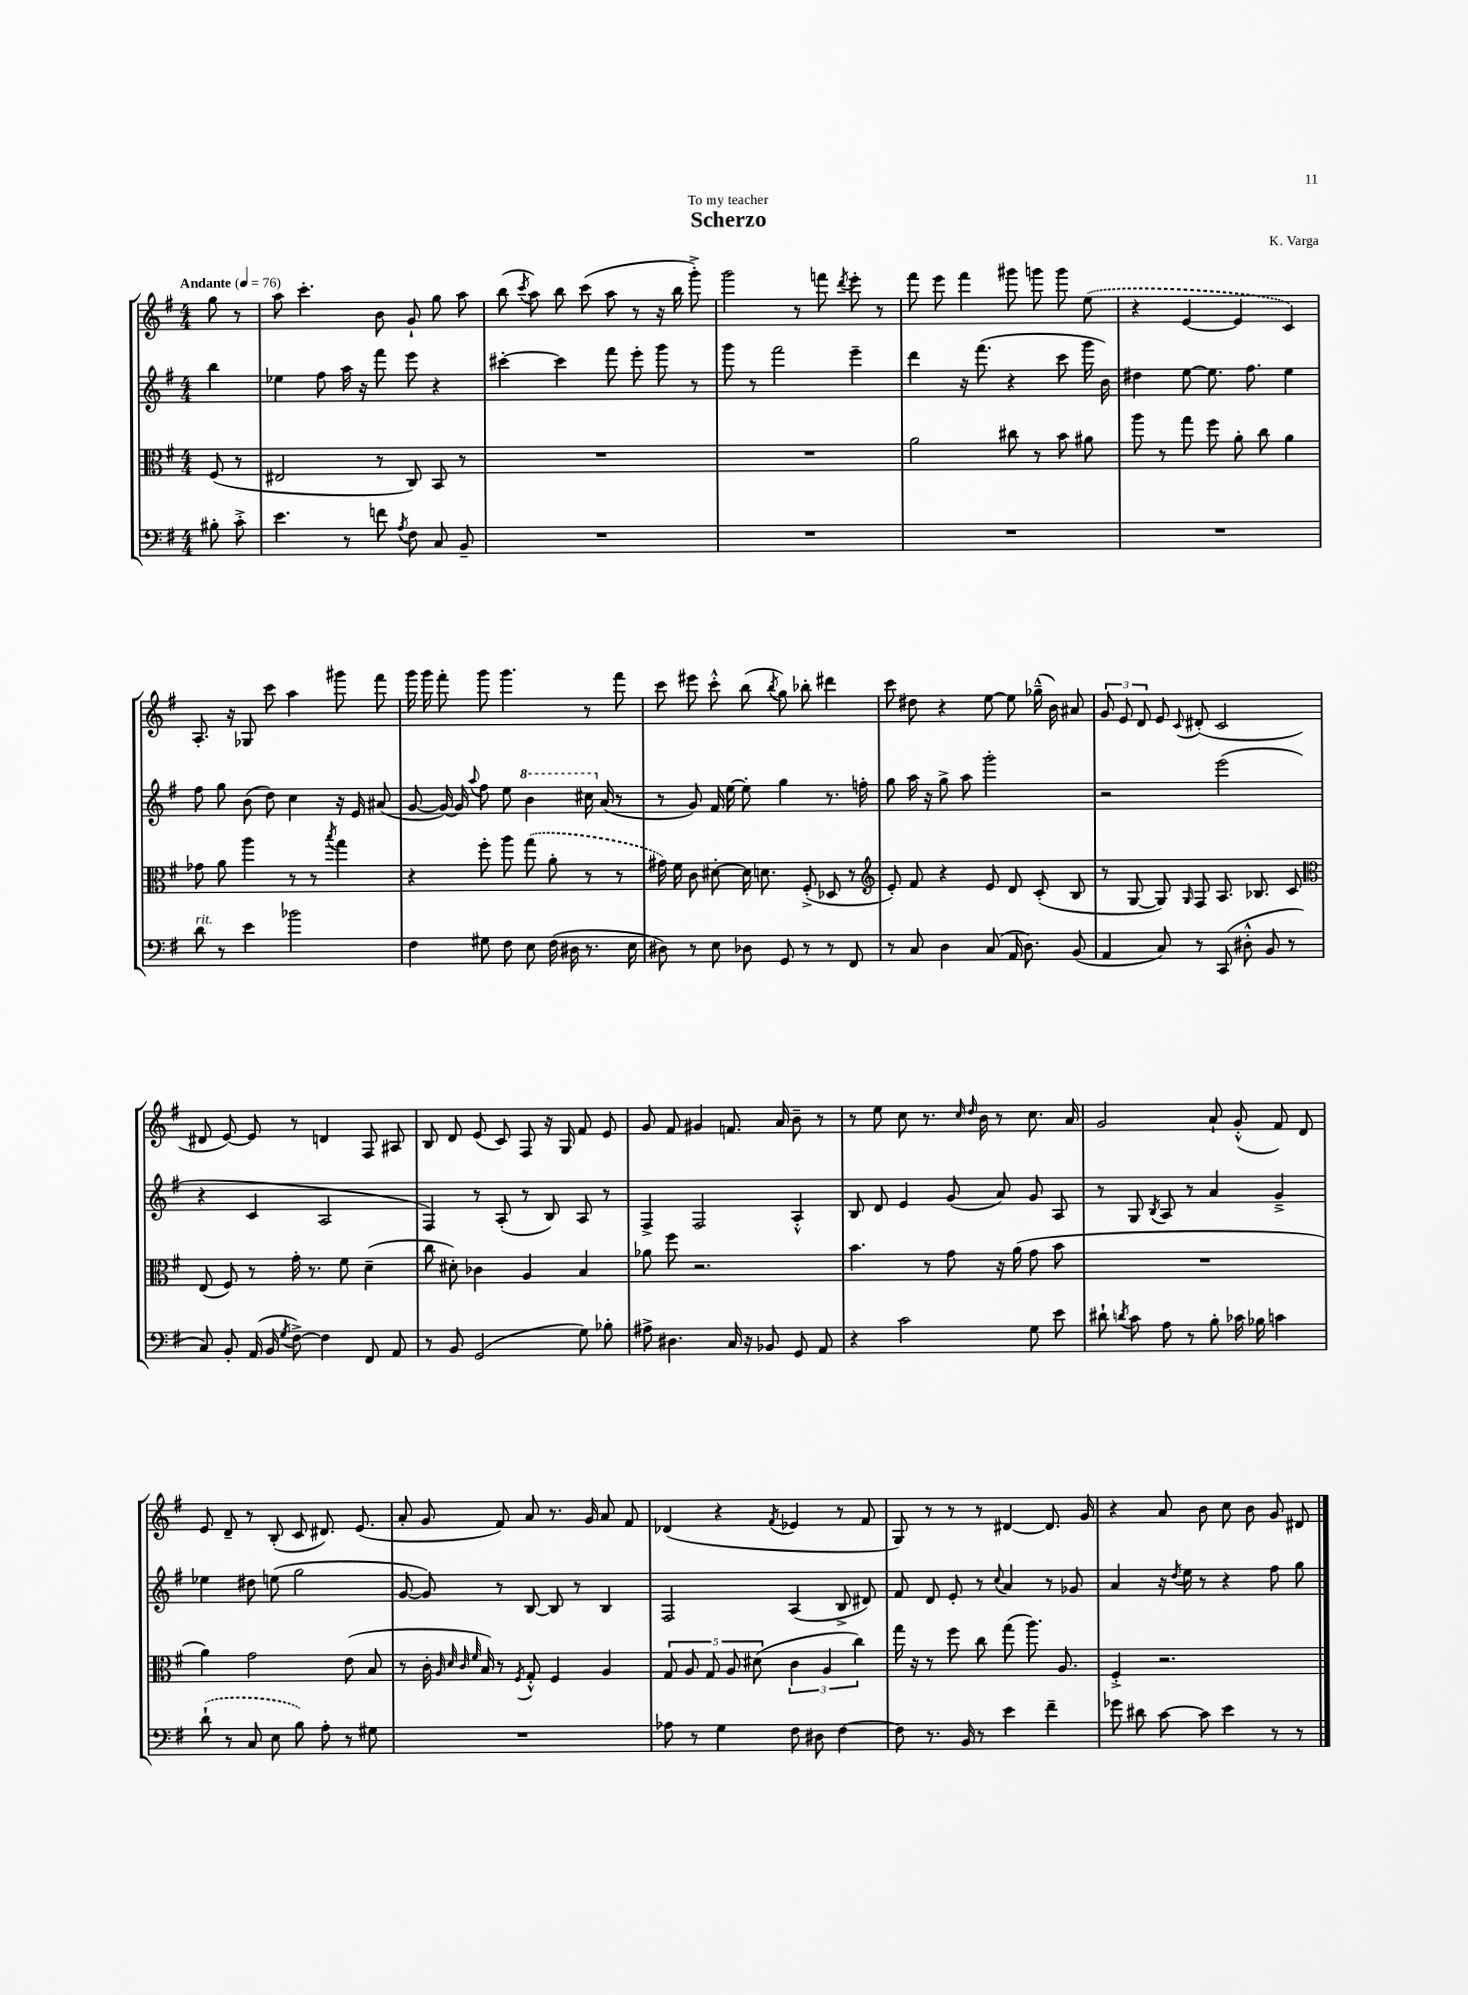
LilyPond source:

\header { title = "Scherzo" composer = "K. Varga" dedication = "To my teacher" }
<<
\new StaffGroup <<
\new Staff = "s0" {
    \clef treble \key g \major \numericTimeSignature \time 4/4 \partial 4 \tempo "Andante" 4 = 76
    \autoBeamOff g''8 r8 |
    a''8 c'''4.-. b'8 g'8-! g''8 a''8 |
    b''8( \acciaccatura { c'''8 } a''8) b''8 c'''8( a''8 r8 r16 b''16 g'''8-.->) |
    g'''2 r8 f'''8 \acciaccatura { d'''8 } e'''8-. r8 |
    fis'''8 e'''8 fis'''4 gis'''8 g'''8 g'''8 \once \slurDashed e''8( |
    r4 e'4~ e'4 c'4) |
    a8.-. r16 ges8 c'''8 a''4 gis'''8 fis'''8 |
    g'''16 g'''16 fis'''8-. g'''8 g'''4. r8 fis'''8 |
    c'''8 eis'''8 c'''8-.-^ b''8( \acciaccatura { b''8 } g''8) bes''8-. dis'''4 |
    c'''8 dis''8 r4 e''8~ e''8 ges''16---^( b'16) ais'8 |
    \tuplet 3/2 { g'8 e'8 d'8 } e'8 \appoggiatura { c'8 } dis'8-.( c'2 |
    dis'8 e'8~) e'8 r8 d'4 fis8 ais8 |
    b8 d'8 e'8( c'8) fis8 r16 g16 fis'8 e'8 |
    g'8 fis'8 gis'4 f'8. a'16 b'8-- r8 |
    r8 e''8 c''8 r8. \grace { c''16 d''16 } b'16 r8 c''8. a'16 |
    g'2 a'8-! g'8-.-^( fis'8) d'8 |
    e'8 d'8-- r8 b8-.( c'8 dis'8.) e'8.( |
    a'8-. g'8 fis'8) a'8 r8. g'16 a'8 fis'8 |
    des'4( r4 \acciaccatura { fis'8 } ees'4 r8 fis'8 |
    g8) r8 r8 r8 dis'4~ dis'8. g'16 |
    r4 a'8 b'8 c''8 b'8 g'8 dis'8 \bar "|." |
}
\new Staff = "s1" {
    \clef treble \key g \major \numericTimeSignature \time 4/4 \partial 4
    \autoBeamOff b''4 |
    ees''4 fis''8 a''16 r16 fis'''8 e'''8 r4 |
    cis'''4~-. cis'''4 fis'''8 e'''8-. g'''8 r8 |
    g'''8 r8 fis'''2 e'''4-- |
    d'''4 r16 fis'''8.( r4 c'''8 g'''16 b'16) |
    dis''4 e''8~ e''8. fis''8. e''4 |
    fis''8 g''8 b'8( d''8) c''4 r16 e'16 ais'8( |
    g'8~ g'16~) g'16 \appoggiatura { a''8 } fis''8 e''8 \ottava #1 b''4 cis'''16 \ottava #0 a'16( r8 |
    r8 g'8) fis'16 e''16~ e''8-. g''4 r8. f''16-. |
    g''8 a''16 r16 g''8-> a''8 g'''2-. |
    r2 e'''2( |
    r4 c'4 a2 |
    fis4) r8 a8-.( r8 b8) a8 r8 |
    fis4-> fis2 a4-.-^ |
    b8 d'8 e'4 g'8( a'8) g'8 a8 |
    r8 g8 \acciaccatura { b8 } a8 r8 a'4 g'4---> |
    ees''4 dis''8 e''8( g''2 |
    g'8~ g'8) r8 b8~ b8 r8 b4 |
    fis2 a4( b8-> dis'8) |
    fis'8 d'8 e'8-. r8 \appoggiatura { c''8 } a'4 r8 ges'8 |
    a'4 r16 \acciaccatura { d''8 } e''16 r8 r4 fis''8 g''8 \bar "|." |
}
\new Staff = "s2" {
    \clef alto \key g \major \numericTimeSignature \time 4/4 \partial 4
    \autoBeamOff fis8( r8 |
    eis2 r8 c8) b,8 r8 |
    R1 |
    R1 |
    a'2 cis''8 r8 b'8 ais'8 |
    a''8 r8 g''8 fis''8 a'8-. c''8 a'4 |
    ges'8 a'8 a''4 r8 r8 \acciaccatura { b''8 } g''4 |
    r4 fis''8-. a''8 \once \slurDashed g''8( a'8-. r8 r8 |
    gis'16) fis'16 c'8 dis'8~-. dis'16 d'8. fis8-.->( des8 r8 |
    \clef treble e'8-.) fis'8 r4 e'8 d'8 c'8-.( b8 |
    r8 g8~ g8) \grace { g16 } fis8 a8. bes8. c'8 |
    \clef alto e8( fis8) r8 g'16-. r8. fis'8 d'4--( |
    c''8 dis'8-.) ces'4 a4 b4 |
    aes'8 fis''8 r2. |
    b'4. r8 g'8 r16 a'16( g'8 b'8 |
    R1 |
    a'4) g'2 e'8( b8 |
    r8 c'16-. \grace { a32 d'32 c'32 fis'32 } b16) r8 \acciaccatura { fis8 } g8-.-^ fis4 a4 |
    \tuplet 5/4 { g8 a8 g8 a8 dis'8( } \tuplet 3/2 { c'4 a4 c''4) } |
    g''16 r16 r8 fis''8 c''8 g''8( a''8.) a8. |
    fis4-.-> r2. \bar "|." |
}
\new Staff = "s3" {
    \clef bass \key g \major \numericTimeSignature \time 4/4 \partial 4
    \autoBeamOff bis8-. c'8-.-> |
    e'4. r8 f'8 \acciaccatura { a8 } fis8 c8 b,8-- |
    R1 |
    R1 |
    R1 |
    R1 |
    d'8^\markup { \italic "rit." } r8 e'4 bes'2 |
    fis4 gis8 fis8 e8 fis16( dis16 r8. e16 |
    dis8) r8 e8 des8 g,8 r8 r8 fis,8 |
    r8 c8 d4 c8( a,16 d8.) b,8( |
    a,4 c8) r8 c,8( dis8-.-^ b,8 r8 |
    c8) b,8-. a,16( b,16 \acciaccatura { g8 } fis8~->) fis4 fis,8 a,8 |
    r8 b,8 g,2( g8) bes8-. |
    ais8-> dis4. c16 r16 bes,8 g,8 a,8 |
    r4 c'2 g8 e'8 |
    dis'8-! \acciaccatura { d'8 } c'8 a8 r8 b8-. ces'16 bes16 c'4 |
    \once \slurDashed d'8-!( r8 c8 e8 b8) a8-. r8 gis8 |
    R1 |
    aes8 r8 g4 fis8 dis8 fis4~ |
    fis8 r8. b,16 r8 e'4 fis'4-- |
    ges'8 dis'8 c'8~ c'8 e'4 r8 r8 \bar "|." |
}
>>
>>
\layout { \context { \Score \remove "Bar_number_engraver" } }
